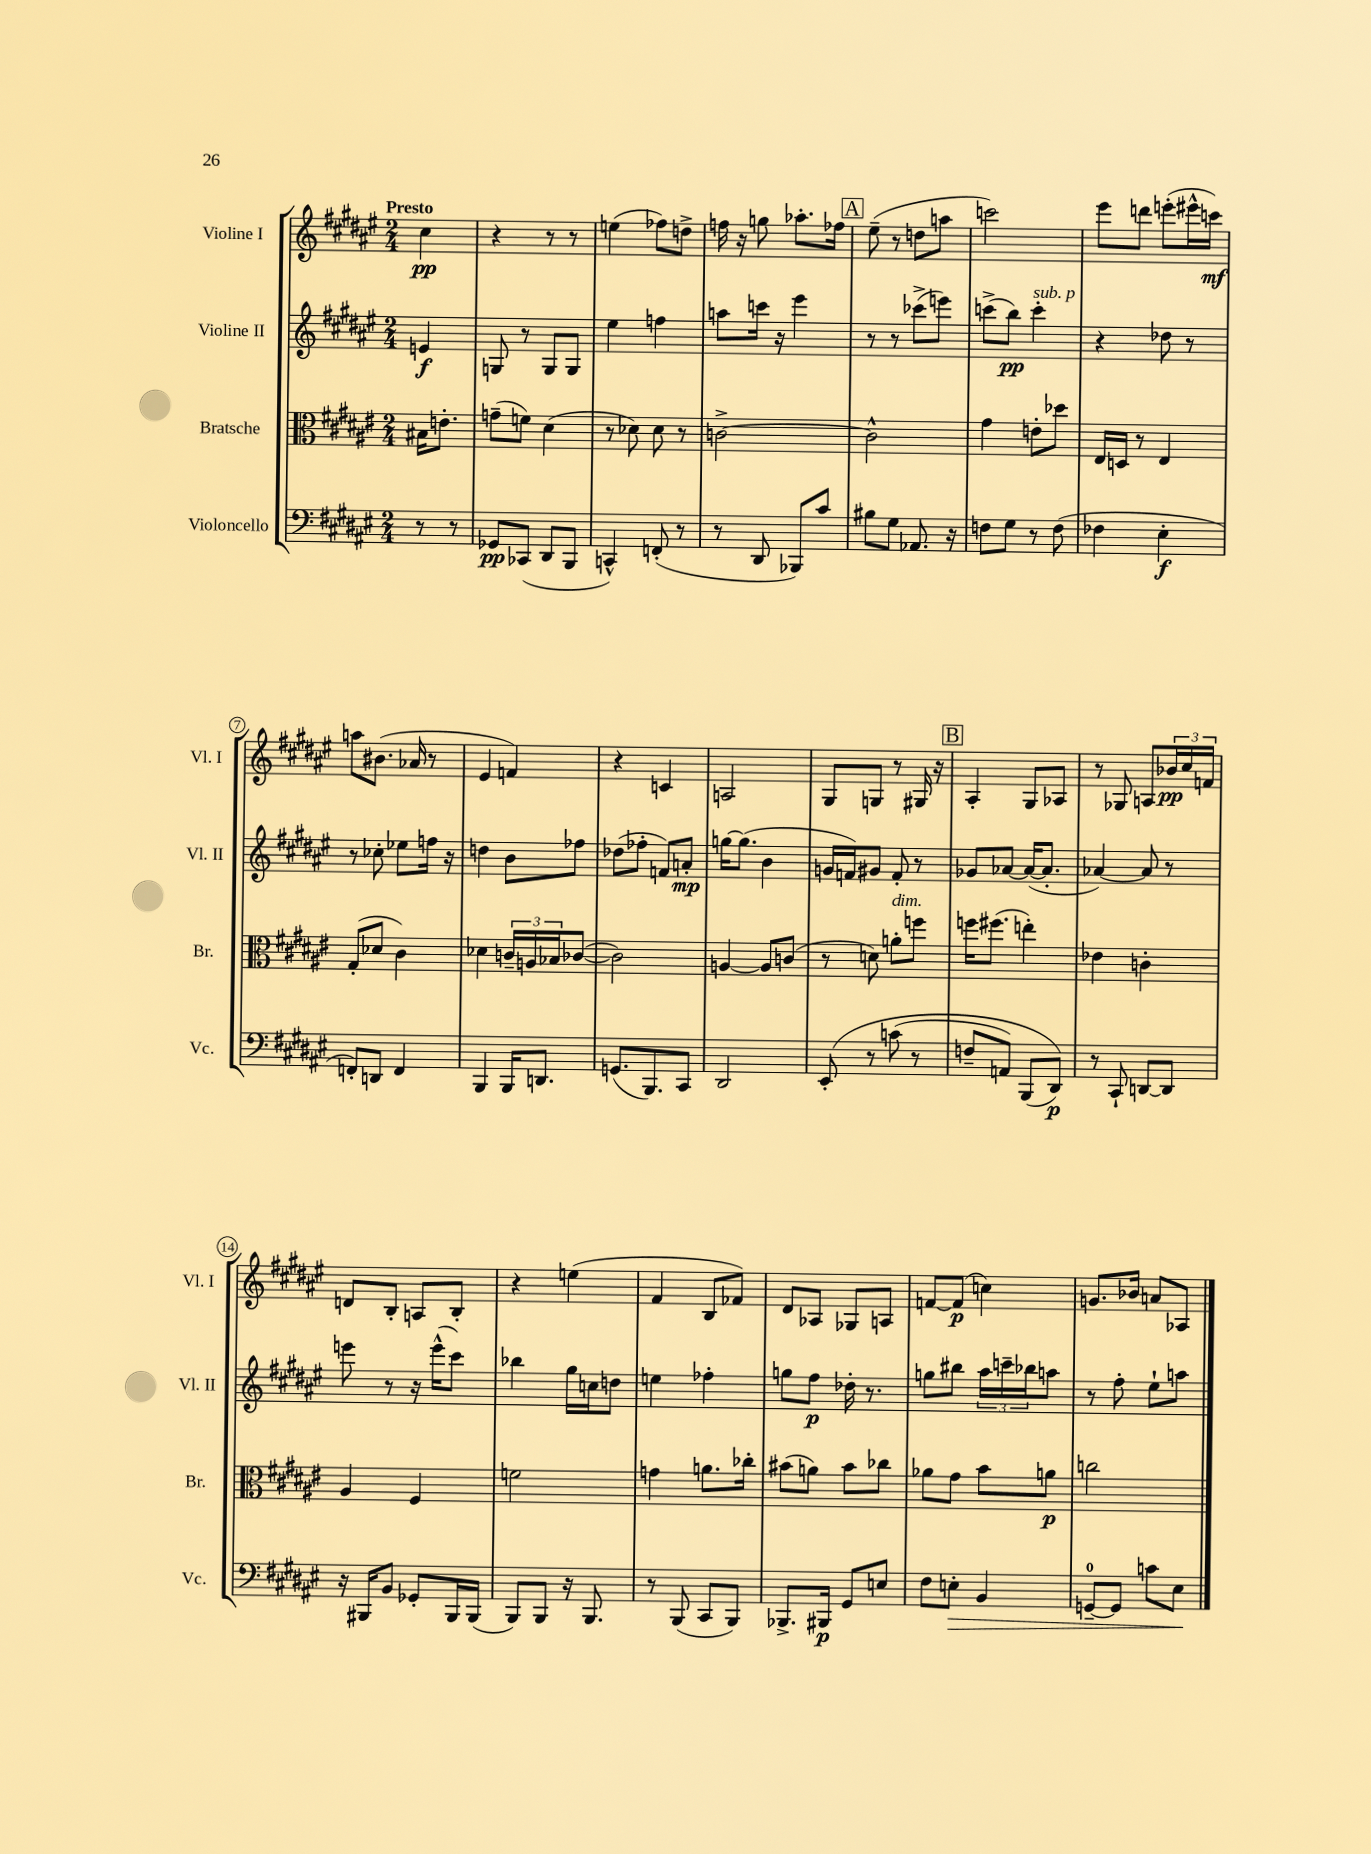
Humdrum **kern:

**kern	**kern	**kern	**kern
*staff4	*staff3	*staff2	*staff1
*clefF4	*clefC3	*clefG2	*clefG2
*k[f#c#g#d#a#e#]	*k[f#c#g#d#a#e#]	*k[f#c#g#d#a#e#]	*k[f#c#g#d#a#e#]
*M2/4	*M2/4	*M2/4	*M2/4
8r	16B#	4e	4cc#
.	8.e'	.	.
8r	.	.	.
=	=	=	=
8GG-	(8g~	8G	4r
(8CC-	8f)	8r	.
8DD#	(4d#	8G	8r
8BBB	.	8G	8r
=	=	=	=
4CC^^)	8r	4ee#	(4ee
.	8d-)	.	.
(8FF'	8d-	4ff	8ff-)
8r	8r	.	8dd^
=	=	=	=
8r	[2c^	8aa	16ff
.	.	.	16r
8DD#	.	16ccc	8gg
.	.	16r	.
8BBB-)	.	4eee#	8.aa-'
8c#	.	.	.
.	.	.	16ff-
=	=	=	=
8B#	2c^^]	8r	(8ee#~
8G#	.	8r	8r
8.AA-	.	(8ccc-^	8dd
.	.	8eee)	8aa
16r	.	.	.
=	=	=	=
8F	4g#	(8ccc^	2ccc)
8G#	.	8bb)	.
8r	8e'	4ccc'	.
(8F	8dd-	.	.
=	=	=	=
4F-	16E#	4r	8eee#
.	16D	.	.
.	8r	.	8ddd
4E#'	4E#	8dd-	(8eee'
.	.	8r	16eee#^^
.	.	.	16ccc)
=	=	=	=
8FF')	(8G#'	8r	8aa
8DD	8d-	8cc-'	(8.b#
4FF	4c#)	8ee-	.
.	.	.	16a-
.	.	16ff	8r
.	.	16r	.
=	=	=	=
4BBB	4d-	4dd	4e#
16BBB	24c~	8b	4f)
.	24A	.	.
8.DD	.	.	.
.	24B-	.	.
.	([8c-	8ff-	.
=	=	=	=
(8.GG	2c-])	(8dd-	4r
.	.	8ff-'	.
8.BBB)	.	.	.
.	.	8f)	4c
8CC#	.	8a'	.
=	=	=	=
2DD#	[4A	[16gg	2A
.	.	(8.gg]	.
.	8A]	4b	.
.	(8c	.	.
=	=	=	=
&(8EE#'	8r	16g	8G#
.	.	16f)	.
8r	8d)	8g#	8G
(8c	8a'	8f'	8r
8r	8ff	8r	16G#
.	.	.	16r
=	=	=	=
8F~	16ff	8g-	4A#'
.	(8.ff#	.	.
8AA)	.	[8a-	.
(8BBB	4ee')	(16a-_	8G#
.	.	8.a-']	.
8DD#)&)	.	.	8A-
=	=	=	=
8r	4e-	[4a-)	8r
8CC#`	.	.	8G-
[8DD	4c'	8a-]	8A
8DD]	.	8r	24b-
.	.	.	24cc#
.	.	.	24f
=	=	=	=
16r	4A#	8eee	8d
16BBB#	.	.	.
8BB	.	8r	8B'
8GG-'	4F#	16r	8A
.	.	(16eee^^	.
16BBB#	.	8ccc#)	8B'
(16BBB#	.	.	.
=	=	=	=
8BBB)	2f	4bb-	4r
8BBB	.	.	.
16r	.	16gg#	(4ee
8.BBB	.	16cc	.
.	.	8dd	.
=	=	=	=
8r	4g	4ee	4f#
(8BBB	.	.	.
8CC#	8.a	4ff-'	8B
8BBB)	.	.	8f-)
.	16cc-'	.	.
=	=	=	=
8.BBB-^	(8b#	8gg	8d#
.	8a)	8ff#	8A-
16BBB#	.	.	.
8GG#	8b#	16dd-'	8G-
.	.	8.r	.
8E	8cc-	.	8A
=	=	=	=
8F#	8a-	8gg	[8f
8E'	8g#	8bb#	(8f]
4BB	8b	24aa#	4cc)
.	.	24ccc~	.
.	.	24bb-	.
.	8a	8aa	.
=	=	=	=
[8GG~	2cc	8r	8.g
8GG]	.	8ff#'	.
.	.	.	16b-
8c	.	8ee#`	8a
8E#	.	8aa	8A-
==	==	==	==
*-	*-	*-	*-
